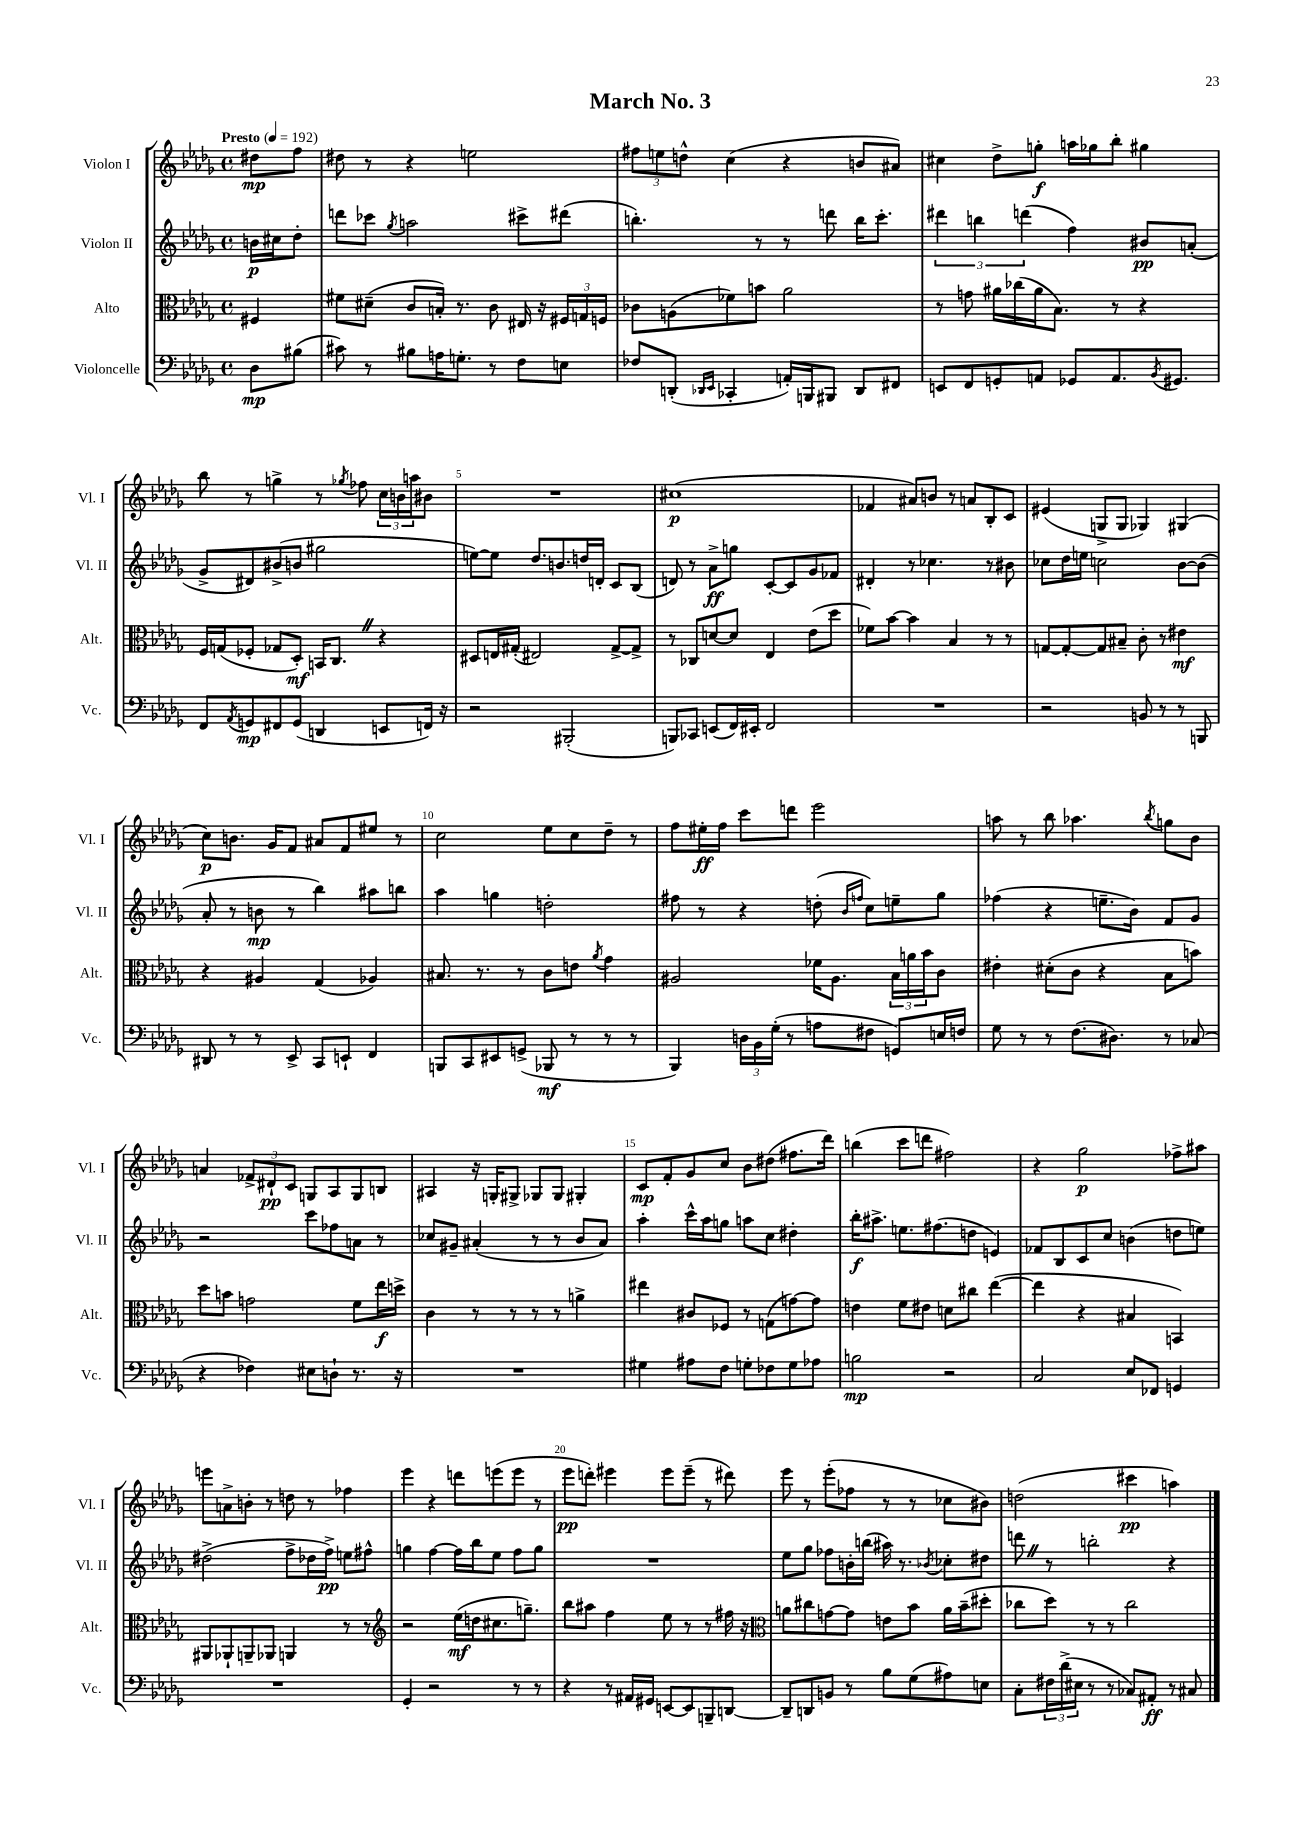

**kern	**kern	**kern	**kern
*staff4	*staff3	*staff2	*staff1
*clefF4	*clefC3	*clefG2	*clefG2
*k[b-e-a-d-g-]	*k[b-e-a-d-g-]	*k[b-e-a-d-g-]	*k[b-e-a-d-g-]
*M4/4	*M4/4	*M4/4	*M4/4
*met(c)	*met(c)	*met(c)	*met(c)
*MM192	*MM192	*MM192	*MM192
8D-	4F#	16b	8dd#
.	.	16cc#	.
(8B#	.	8dd-'	8ff
=	=	=	=
8c#)	8f#	8ddd	8dd#
8r	(8d#~	8ccc-	8r
.	.	8qgg-	.
8B#	8c	2aa	4r
16A	16B')	.	.
8.G'	8.r	.	.
.	.	.	2ee
8r	8c	.	.
8F	16E#	8ccc#^	.
.	16r	.	.
8E	24F#	(8ddd#	.
.	24G	.	.
.	24F	.	.
=	=	=	=
8F-	8c-	4.bb')	12ff#
.	.	.	12ee
(8DD'	(8A	.	.
.	.	.	12dd^^
16qqDD-	.	.	.
16qqEE-	.	.	.
4CC-'	8f-)	.	(4cc
.	8b	8r	.
16AA')	2a-	8r	4r
16BBB	.	.	.
8BBB#	.	8ddd	.
8DD-	.	16bb	8b
.	.	8.ccc'	.
8FF#	.	.	8a#)
=	=	=	=
8EE	8r	6ddd#	4cc#
8FF	8g	.	.
.	.	6bb	.
8GG'	16a#	.	8dd-^
.	(16cc-	.	.
.	.	(6ddd	.
8AA	16a#	.	8gg'
.	8.B-)	.	.
8GG-	.	4ff)	16aa
.	.	.	16gg-
8.AA	8r	.	8bb-'
.	4r	8b#	4gg#
8qBB-	.	.	.
8.GG#	.	.	.
.	.	(8a'	.
=	=	=	=
8FF	16F	8g-^	8bb-
.	(16G	.	.
8qAA-	.	.	.
8GG	8F-'	8d#)	8r
8FF#	8G-	(8b#^	4gg^
(8GG	8D-')	8b	.
4DD	16BB	2gg#	8r
.	8.C	.	.
.	.	.	8qgg-
.	.	.	8ff-
8EE	4r	.	24cc
.	.	.	24b
.	.	.	24aa
16FF)	.	.	8b#
16r	.	.	.
=	=	=	=
2r	8D#	[8ee)	1r
.	16E	8ee]	.
.	(16G#'	.	.
.	2E#)	8.dd-	.
.	.	8.b	.
(2BBB#'	.	.	.
.	.	16dd	.
.	.	16d'	.
.	[8G#^	8c	.
.	8G#^]	(8B-	.
=	=	=	=
8BBB)	8r	8d)	(1cc#
8CC-	8C-	8r	.
(8EE	[8d	8a-^	.
16FF)	8d]	8gg	.
16EE#'	.	.	.
2FF	4E-	[8c'	.
.	.	8c]	.
.	(8e-	8g-	.
.	8dd-	8f-	.
=	=	=	=
1r	8f-)	4d#'	4f-
.	[8b-	.	.
.	4b-]	8r	8a#)
.	.	4.cc-	8b
.	4B-	.	8r
.	.	.	8a
.	8r	8r	8B-'
.	8r	8b#	8c
=	=	=	=
2r	[8G	8cc-	(4e#
.	8G'_	16dd-	.
.	.	16ee	.
.	8G]	2cc	8G^
.	8B#~	.	8G
8BB	8c'	.	4G-)
8r	8r	.	.
8r	4e#	[8b-	(4G#
8BBB	.	(8b-]	.
=	=	=	=
8DD#	4r	8a-'	8cc)
8r	.	8r	8.b
8r	4A#	8b	.
.	.	.	16g-
8EE-^	.	8r	8f
8CC	(4G-	4bb-)	8a#
8EE`	.	.	8f
4FF	4A-)	8aa#	8ee#
.	.	8bb	8r
=	=	=	=
8BBB	8.B#	4aa-	2cc
8CC	.	.	.
.	8.r	.	.
8EE#	.	4gg	.
(8GG^	8r	.	.
8BBB-	8c	2dd'	8ee-
8r	8e	.	8cc
.	8qa-	.	.
8r	4g-	.	8dd-~
8r	.	.	8r
=	=	=	=
4BBB-)	2A#	8ff#	8ff
.	.	8r	16ee#'
.	.	.	16ff
24D	.	4r	8ccc
24BB-	.	.	.
(24G-'	.	.	.
8r	.	.	8ddd
8A	16f-	(8dd'	2eee-
.	8.A#	.	.
.	.	16qqb-	.
.	.	16qqff	.
8F#	.	8cc)	.
8GG)	24B-	8ee~	.
.	24a	.	.
.	24b-	.	.
16E	8c	8gg-	.
16F	.	.	.
=	=	=	=
8G-	4e#'	(4ff-	8aa
8r	.	.	8r
8r	(8d#'	4r	8bb-
(8.F	8c	.	4.aa-
.	4r	8.ee~	.
8.D#)	.	.	.
.	.	16b-)	.
.	.	.	8qbb-
8r	8B-	8f	8gg
(8C-	8b)	8g-	8b-
=	=	=	=
4r	8dd-	2r	4a
.	8b	.	.
4F-)	2g	.	12f-^
.	.	.	12d#`
.	.	.	12c
8E#	.	8ccc	8G
8D`	.	8ff-	8A-
8.r	8f	8a	8G
.	16ee-	8r	8B
16r	16dd^	.	.
=	=	=	=
1r	4c	8cc-	4A#
.	.	8g#~	.
.	8r	(4a#'	16r
.	.	.	16G'
.	8r	.	8G#^
.	8r	8r	8G-
.	8r	8r	8G-
.	4a^	8b-	4G#'
.	.	8a#)	.
=	=	=	=
4G#	4ee#	4aa-'	8c
.	.	.	8f'
8A#	8c#	16ccc^^	8g-
.	.	16aa-	.
8F	8F-	8gg	8cc
8G'	8r	8aa	8b-
8F-	(8G	8cc	(8dd#
8G	[8g)	4dd#'	8.ff#
8A-	8g]	.	.
.	.	.	16ddd-)
=	=	=	=
2B	4e	16bb-'	(4bb
.	.	8.aa#^	.
.	8f	8.ee	8ccc
.	8e#	.	8ddd
.	.	(8.ff#	.
2r	8d	.	2ff#)
.	8cc#	8dd	.
.	([4ee-	4e)	.
=	=	=	=
2C	4ee-]	8f-	4r
.	.	8B-	.
.	4r	8c	2gg-
.	.	8cc	.
8E-	4B#	(4b	.
8FF-	.	.	.
4GG	4BB)	8dd	8ff-^
.	.	8ee)	8aa#
=	=	=	=
1r	8AA#	(2dd#^	8eee
.	8AA-`	.	8a^
.	8AA~	.	8b'
.	8AA-	.	8r
.	4AA	8ff^	8dd
.	.	16dd-	8r
.	.	16ff^)	.
.	8r	8ee	4ff-
.	8r	8ff#^^	.
=	=	=	=
*	*clefG2	*	*
4GG-'	2r	4gg	4eee-
2r	.	[4ff	4r
.	(16ee-	16ff]	8ddd
.	16dd	16bb-	.
.	8.cc#	8ee-	(8eee
8r	.	8ff	8eee
.	8.gg~)	.	.
8r	.	8gg	8r
=	=	=	=
4r	8bb-	1r	8eee-
.	8aa#	.	8ddd')
8r	4ff	.	4eee#
16AA#	.	.	.
16GG#	.	.	.
[8EE	8ee-	.	8eee#
8EE]	8r	.	(8eee#~
8BBB~	8r	.	8r
[8DD	16ff#	.	8ddd#)
.	16r	.	.
=	=	=	=
*	*clefC3	*	*
8DD~]	8a	8ee-	8eee-
8DD	8cc#	8gg-	8r
8BB	[8g	8ff-	(8eee-'
8r	8g]	16b'	8ff-
.	.	(16bb	.
8B-	8e	16aa#)	8r
.	.	8.r	.
(8G-	8b-	.	8r
.	.	8qb-	.
8A#)	16a	8cc-'	8cc-
.	(16b-~	.	.
8E	8dd#'	8dd#	8b#)
=	=	=	=
8C'	8cc-	8ddd	(2dd
24F#	8dd-)	8r	.
(24d-^	.	.	.
24E#	.	.	.
8r	8r	2bb'	.
8r	8r	.	.
8C-)	2cc-	.	4ccc#
8AA#'	.	.	.
8r	.	4r	4aa)
8C#	.	.	.
==	==	==	==
*-	*-	*-	*-
